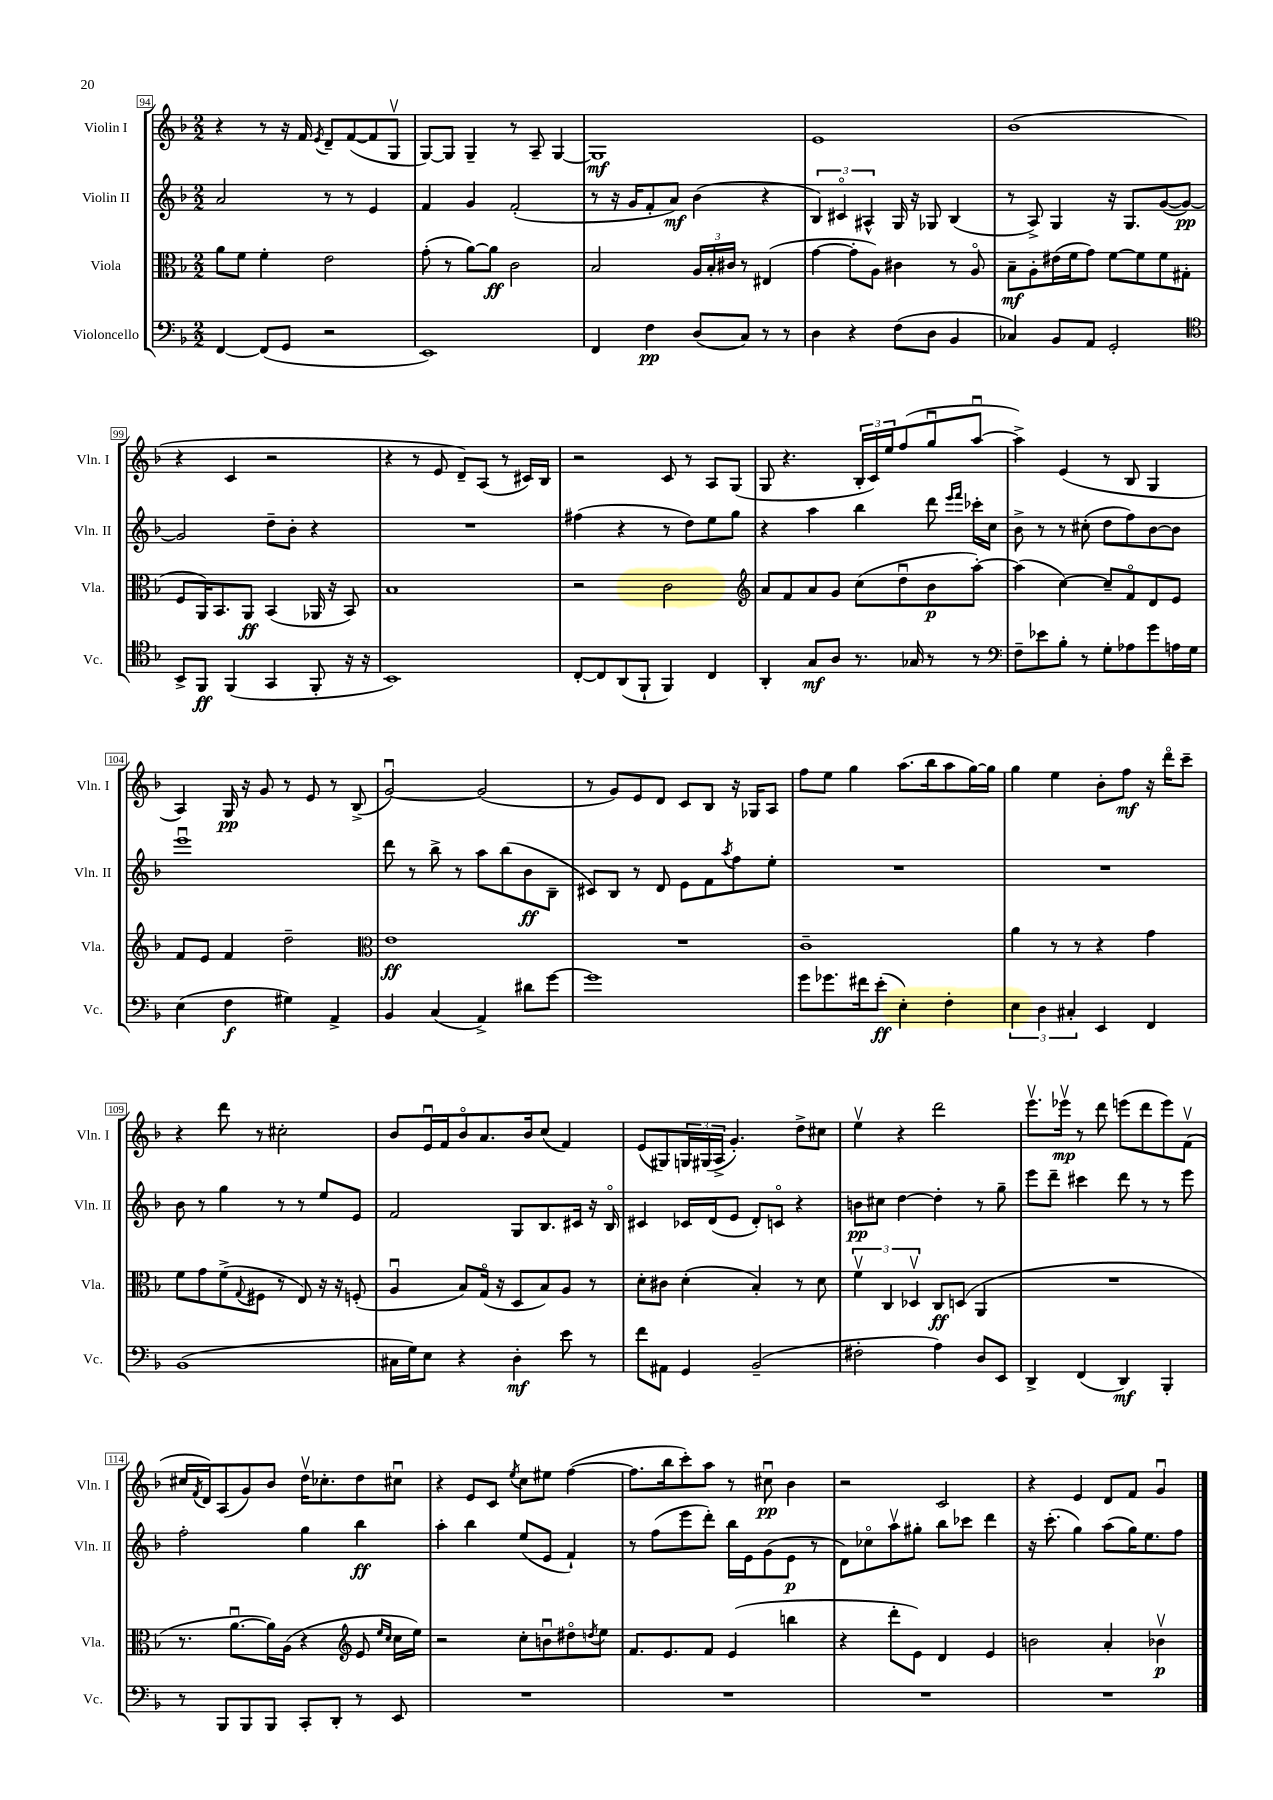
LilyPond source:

<<
\new StaffGroup <<
\new Staff = "s0" \with { instrumentName = "Violin I" shortInstrumentName = "Vln. I" } {
    \clef treble \key f \major \numericTimeSignature \time 2/2
    r4 r8 r16 f'16 \acciaccatura { e'8 } d'8-- f'8~( f'8 g8\upbow |
    g8~) g8 g4-- r8 a8-- g4~ |
    g1\mf |
    e'1 |
    bes'1( |
    r4 c'4 r2 |
    r4 r8 e'8 d'8--) a8( r8 cis'16) bes16 |
    r2 c'8 r8 a8 g8( |
    g8 r4. \tuplet 3/2 { bes16-. c'16) e''16 } f''8( g''8\downbow a''8~\downbow |
    a''4->) e'4( r8 bes8 g4 |
    a4) g16\pp r16 g'8 r8 e'8 r8 bes8->( |
    g'2~\downbow) g'2( |
    r8 g'8) e'8 d'8 c'8 bes8 r16 ges16 a8 |
    f''8 e''8 g''4 a''8.( bes''16 a''8 g''16~) g''16 |
    g''4 e''4 bes'8-. f''8\mf r16 d'''16\flageolet c'''8-- |
    r4 d'''8 r8 cis''2-. |
    bes'8 e'16\downbow f'16 bes'8\flageolet a'8. bes'16 c''8( f'4) |
    e'8( gis8) \tuplet 3/2 { g16 gis16( a16-> } g'4.-.) d''8-> cis''8 |
    e''4\upbow r4 d'''2 |
    e'''8.\upbow ees'''16\upbow\mp r8 d'''8 e'''8( d'''8 e'''8) f'8\upbow( |
    cis''16 \acciaccatura { f'8 } d'16) a8( g'8) bes'8 d''16\upbow ces''8.-. d''8 cis''8\downbow |
    r4 e'8 c'8 \acciaccatura { e''8 } c''8 eis''8 f''4~( |
    f''8. bes''16 c'''8-.) a''8 r8 cis''8\downbow\pp bes'4 |
    r2 c'2 |
    r4 e'4 d'8 f'8 g'4\downbow \bar "|." |
}
\new Staff = "s1" \with { instrumentName = "Violin II" shortInstrumentName = "Vln. II" } {
    \clef treble \key f \major \numericTimeSignature \time 2/2
    a'2 r8 r8 e'4 |
    f'4 g'4 f'2-.( |
    r8 r16 g'16 f'8-. a'8\mf) bes'4( r4 |
    \tuplet 3/2 { bes4) cis'4\flageolet ais4-^ } g16 r16 ges8 bes4( |
    r8 a8->) g4 r16 g8. g'8~( g'8~\pp) |
    g'2 d''8-- bes'8-. r4 |
    R1 |
    fis''4( r4 r8 d''8) e''8 g''8 |
    r4 a''4 bes''4 d'''8 \grace { e'''16 f'''16 } ces'''16-. c''16 |
    bes'8-> r8 r8 cis''8-.( d''8 f''8) bes'8~ bes'8 |
    e'''1\downbow |
    d'''8 r8 bes''8-> r8 a''8 bes''8( bes'8\ff bes8-- |
    cis'8) bes8 r8 d'8 e'8 f'8 \acciaccatura { a''8 } f''8 e''8-. |
    R1 |
    R1 |
    bes'8 r8 g''4 r8 r8 e''8 e'8 |
    f'2 g8 bes8. cis'16 r16 bes16\flageolet |
    cis'4 ces'16 d'16( e'8 d'8-.) c'8\flageolet r4 |
    b'8\pp cis''8 d''4~ d''4-. r8 g''8-- |
    e'''8 d'''8-- cis'''4 d'''8 r8 r8 e'''8 |
    f''2-. g''4 bes''4\ff |
    a''4-. bes''4 e''8( e'8 f'4-!) |
    r8 f''8( e'''8 d'''8-.) bes''16 e'16 g'8( e'8\p r8 |
    d'8) ces''8\flageolet a''8\upbow gis''8-. bes''8 ces'''8 d'''4 |
    r16 c'''8.-.( g''4) a''8( g''16) e''8. f''8 \bar "|." |
}
\new Staff = "s2" \with { instrumentName = "Viola" shortInstrumentName = "Vla." } {
    \clef alto \key f \major \numericTimeSignature \time 2/2
    a'8 f'8 f'4-. e'2 |
    g'8-.( r8 a'8~) a'8\ff c'2 |
    bes2 \tuplet 3/2 { a16 bes16-. cis'16 } r8 eis4( |
    g'4~ g'8-. a8) cis'4 r8 a8\flageolet |
    bes8--\mf a8-. eis'16( f'16 g'8) f'8~ f'8 f'8 gis8-.( |
    f8 a,16) bes,8. a,8\ff bes,4( aes,16 r16 bes,8) |
    bes1 |
    r2 c'2 |
    \clef treble a'8 f'8 a'8 g'8 c''8( d''8\downbow bes'8\p a''8~-.) |
    a''4( c''4~) c''8-- f'8\flageolet d'8 e'8 |
    f'8 e'8 f'4 d''2-- |
    \clef alto e'1\ff |
    R1 |
    c'1-- |
    a'4 r8 r8 r4 g'4 |
    f'8 g'8 f'8->( \appoggiatura { g8 } fis8 r8 e8) r16 r16 f8-.( |
    a4\downbow bes8) g16\flageolet( r16 d8 bes8) a8 r8 |
    d'8-. cis'8 d'4-.( bes4-.) r8 d'8 |
    \tuplet 3/2 { f'4\upbow c4 des4\upbow } c8\ff d8( a,4 |
    R1 |
    r8. a'8.~\downbow a'16) a16( r4 \clef treble e'8 \grace { e''16 c''16 } c''16 e''16) |
    r2 c''8-. b'8\downbow dis''8\flageolet \acciaccatura { d''8 } e''8 |
    f'8. e'8. f'8 e'4( b''4 |
    r4 d'''8-. e'8) d'4 e'4 |
    b'2 a'4-. bes'4\upbow\p \bar "|." |
}
\new Staff = "s3" \with { instrumentName = "Violoncello" shortInstrumentName = "Vc." } {
    \clef bass \key f \major \numericTimeSignature \time 2/2
    f,4~ f,8( g,8 r2 |
    e,1) |
    f,4 f4\pp d8( c8) r8 r8 |
    d4 r4 f8( d8 bes,4 |
    ces4) bes,8 a,8 g,2-. |
    \clef tenor bes,8-> f,8\ff f,4( g,4 f,8-. r16 r16 |
    bes,1) |
    c8~-. c8 a,8( f,8-! f,4) c4 |
    a,4-. g8\mf a8 r8. ges16 r8 r8 |
    \clef bass f8-- ees'8 bes8-. r8 g8-. aes8 g'8 a16 g16 |
    e4( f4\f gis4) a,4-> |
    bes,4 c4( a,4->) dis'8 g'8~ |
    g'1 |
    g'8 ges'8. fis'16 e'8-.\ff( e4-.) f4-. |
    \tuplet 3/2 { e4 d4 cis4-. } e,4 f,4 |
    bes,1( |
    cis16 g16) e8 r4 d4-.\mf e'8 r8 |
    f'8 ais,8 g,4 bes,2--( |
    fis2-. a4) d8 e,8 |
    d,4-> f,4( d,4\mf) bes,,4-. |
    r8 bes,,8 bes,,8 bes,,8 c,8-. d,8-. r8 e,8 |
    R1 |
    R1 |
    R1 |
    R1 \bar "|." |
}
>>
>>
\layout { \context { \Score currentBarNumber = #94 \override BarNumber.stencil = #(make-stencil-boxer 0.1 0.3 ly:text-interface::print) } }
